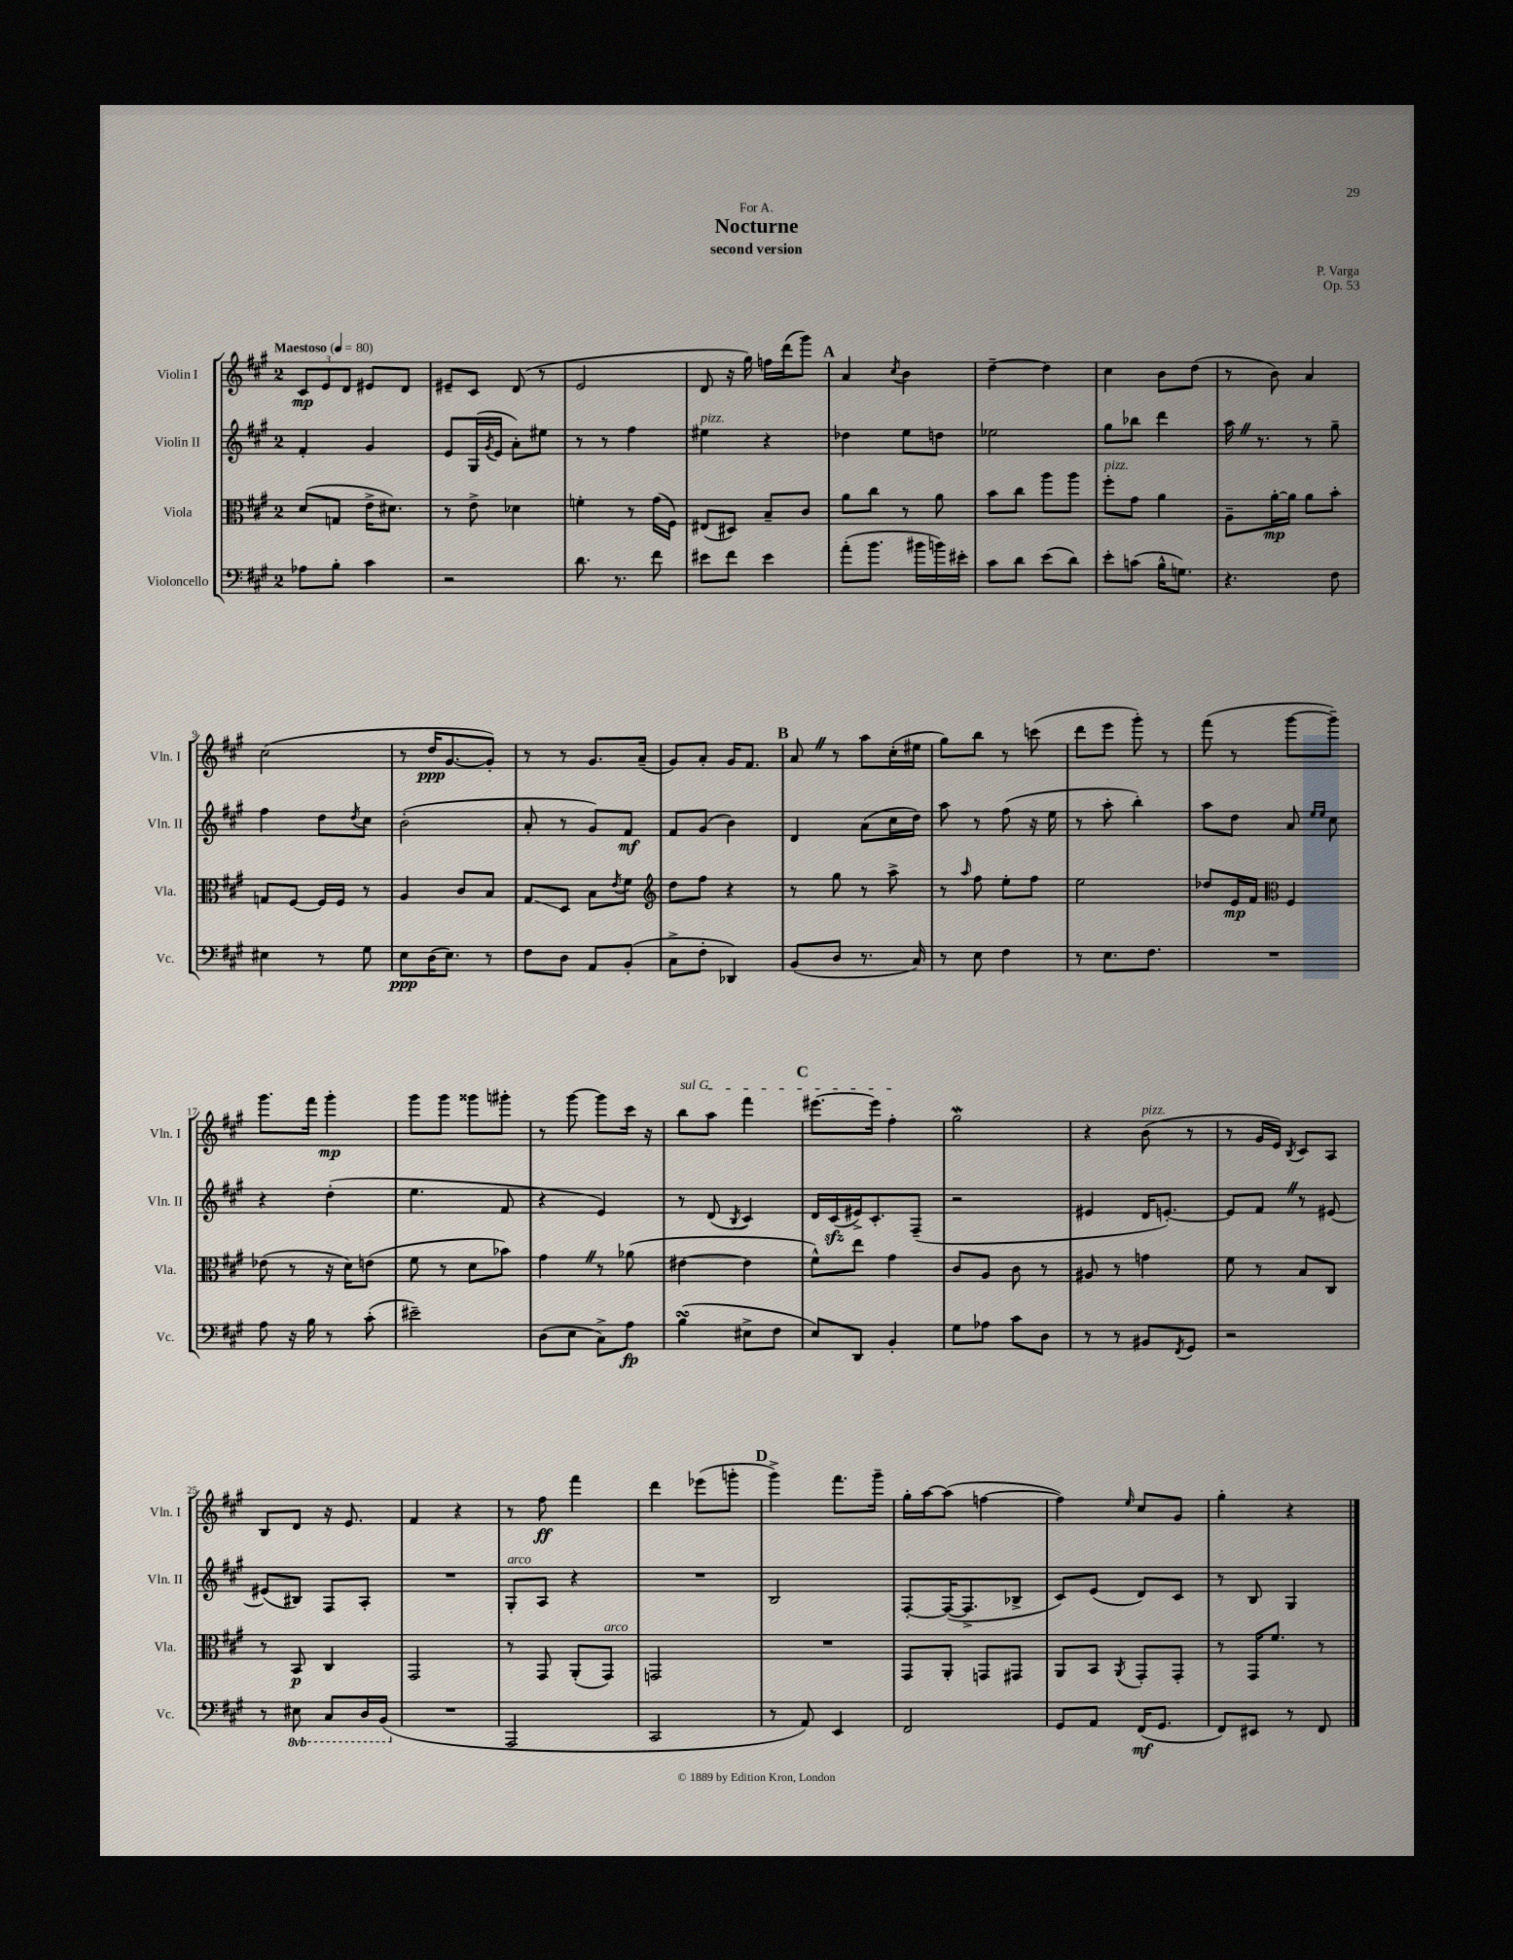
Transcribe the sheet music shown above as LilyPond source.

\header { title = "Nocturne" composer = "P. Varga" subtitle = "second version" dedication = "For A." opus = "Op. 53" }
<<
\new StaffGroup <<
\new Staff = "s0" \with { instrumentName = "Violin I" shortInstrumentName = "Vln. I" } {
    \clef treble \key a \major \once \override Staff.TimeSignature.style = #'single-digit \time 2/4 \tempo "Maestoso" 4 = 80
    \tuplet 3/2 { cis'8\mp e'8 d'8 } eis'8 d'8 |
    eis'8-- cis'8 d'8( r8 |
    e'2 |
    d'8 r16 gis''16) f''16 d'''16( gis'''8) |
    \mark \markup { \bold "A" } a'4 \acciaccatura { cis''8 } b'4 |
    d''4~-- d''4 |
    cis''4 b'8 d''8( |
    r8 b'8) a'4 |
    cis''2( |
    r8 d''16\ppp gis'8.~ gis'8-.) |
    r8 r8 gis'8. a'16--( |
    gis'8) a'8-. gis'16 fis'8. |
    \mark \markup { \bold "B" } a'8 \once \override BreathingSign.text = \markup { \musicglyph "scripts.caesura.straight" } \breathe r8 a''8 cis''16-.( eis''16 |
    gis''8) b''8 r8 c'''8( |
    d'''8 e'''8 gis'''8-.) r8 |
    fis'''8( r8 gis'''8~ gis'''8--) |
    gis'''8. fis'''16 gis'''4-.\mp |
    gis'''8 gis'''8 gisis'''8 gis'''8-. |
    r8 gis'''8~ gis'''8 cis'''16 r16 |
    \once \override TextSpanner.bound-details.left.text = \markup { \italic "sul G" } b''8\startTextSpan a''8 fis'''4 |
    \mark \markup { \bold "C" } eis'''8.~ eis'''16 fis''4-.\stopTextSpan |
    gis''2\mordent |
    r4 b'8^\markup { \italic "pizz." }( r8 |
    r8 gis'16 e'16) \acciaccatura { b8 } cis'8 a8 |
    b8 d'8 r16 e'8. |
    fis'4 r4 |
    r8 fis''8\ff fis'''4 |
    d'''4 ees'''8( g'''8-. |
    \mark \markup { \bold "D" } gis'''4->) fis'''8. gis'''16-- |
    gis''16-. a''16~ a''8( f''4~ |
    f''4) \grace { e''16 } cis''8 gis'8 |
    gis''4-. r4 \bar "|." |
}
\new Staff = "s1" \with { instrumentName = "Violin II" shortInstrumentName = "Vln. II" } {
    \clef treble \key a \major \once \override Staff.TimeSignature.style = #'single-digit \time 2/4
    fis'4-. gis'4 |
    e'8 gis16( \acciaccatura { gis'8 } e'16 a'8-.) eis''8 |
    r8 r8 fis''4 |
    eis''4^\markup { \italic "pizz." } r4 |
    \mark \markup { \bold "A" } des''4 e''8 d''8 |
    ees''2 |
    gis''8 bes''8 d'''4 |
    a''16 \once \override BreathingSign.text = \markup { \musicglyph "scripts.caesura.straight" } \breathe r8. r8 gis''8-- |
    fis''4 d''8 \acciaccatura { d''8 } cis''8 |
    b'2-.( |
    a'8-. r8 gis'8) fis'8\mf |
    fis'8 gis'8( b'4) |
    \mark \markup { \bold "B" } d'4 a'8( cis''16 d''16) |
    a''8 r8 fis''8( r16 e''16 |
    r8 a''8-. b''4-.) |
    a''8 d''8 a'8 \grace { e''16 e''16 } cis''8 |
    r4 d''4-.( |
    e''4. fis'8 |
    r4 e'4) |
    r8 d'8( \acciaccatura { b8 } cis'4) |
    \mark \markup { \bold "C" } d'16 cis'16\sfz( eis'16->) cis'8.-. fis8--( |
    r2 |
    eis'4 d'16 e'8.~-.) |
    e'8 fis'8 \once \override BreathingSign.text = \markup { \musicglyph "scripts.caesura.straight" } \breathe r8 eis'8~ |
    eis'8( bis8) fis8 a8-. |
    R2 |
    gis8-.^\markup { \italic "arco" } a8 r4 |
    R2 |
    \mark \markup { \bold "D" } b2 |
    fis8~-. fis16~( fis8.-> bes8-> |
    cis'8) e'8( d'8) cis'8 |
    r8 b8 gis4 \bar "|." |
}
\new Staff = "s2" \with { instrumentName = "Viola" shortInstrumentName = "Vla." } {
    \clef alto \key a \major \once \override Staff.TimeSignature.style = #'single-digit \time 2/4
    d'8( g8 e'16-> dis'8.) |
    r8 e'8-> des'4 |
    f'4-. r8 gis'16( fis16) |
    eis8( dis8) b8-- cis'8 |
    \mark \markup { \bold "A" } a'8 cis''8 r8 a'8 |
    b'8 cis''8 a''8 a''8 |
    fis''8-.^\markup { \italic "pizz." } gis'8 a'4 |
    a8-- a'16~-.\mp a'16 a'8 b'8-. |
    g8 fis8~ fis16 fis16 r8 |
    a4 cis'8 b8 |
    gis8\glissando d8 b8 \acciaccatura { e'8 } fis'8 |
    \clef treble d''8 fis''8 r4 |
    \mark \markup { \bold "B" } r8 gis''8 r8 a''8-> |
    r8 \grace { a''16 } fis''8 e''8-. fis''8 |
    e''2 |
    des''8 e'16\mp fis'16 \clef alto fis4 |
    ees'8( r8 r16 d'16) e'8( |
    fis'8 r8 d'8 bes'8) |
    gis'4 \once \override BreathingSign.text = \markup { \musicglyph "scripts.caesura.straight" } \breathe r8 aes'8( |
    eis'4~ eis'4 |
    \mark \markup { \bold "C" } fis'8-^) e''8 gis'4 |
    cis'8 a8 cis'8 r8 |
    ais8 r8 g'4 |
    fis'8 r8 b8 cis8 |
    r8 b,8\p cis4 |
    gis,2 |
    r8 gis,8 a,8-.( gis,8^\markup { \italic "arco" }) |
    g,2 |
    \mark \markup { \bold "D" } R2 |
    gis,8 a,8-. g,8 gis,8 |
    a,8 b,8 \acciaccatura { a,8 } gis,8-. gis,8-. |
    r8 gis,16 fis'8. r8 \bar "|." |
}
\new Staff = "s3" \with { instrumentName = "Violoncello" shortInstrumentName = "Vc." } {
    \clef bass \key a \major \once \override Staff.TimeSignature.style = #'single-digit \time 2/4 \set Staff.ottavationMarkups = #ottavation-simple-ordinals
    aes8 b8-. cis'4 |
    r2 |
    d'8. r8. fis'8 |
    eis'8 fis'8 eis'4 |
    \mark \markup { \bold "A" } a'8-.( b'8. bis'16 b'16) eis'16-. |
    cis'8 d'8 e'8( d'8) |
    e'8-. c'8( b16-^ g8.) |
    r4. fis8 |
    eis4 r8 gis8 |
    e8\ppp d16( e8.) r8 |
    fis8 d8 a,8 b,8-.( |
    cis8-> fis8-. des,4) |
    \mark \markup { \bold "B" } b,8( d8 r8. cis16) |
    r8 e8 fis4 |
    r8 e8. fis8. |
    R2 |
    a8 r16 b16 r8 cis'8-.( |
    eis'2--) |
    d8( e8 cis8->) a8\fp |
    b4\turn( eis8-> fis8 |
    \mark \markup { \bold "C" } e8) d,8 b,4-. |
    gis8 aes8 cis'8 d8 |
    r8 r8 bis,8 \acciaccatura { fis,8 } gis,8 |
    r2 |
    r8 \ottava #-1 eis,8 cis,8 d,16 b,,16( \ottava #0 |
    R2 |
    a,,2 |
    cis,2 |
    \mark \markup { \bold "D" } r8 a,8) e,4 |
    fis,2 |
    gis,8 a,8 fis,16\mf( gis,8. |
    fis,8) eis,8 r8 fis,8 \bar "|." |
}
>>
>>
